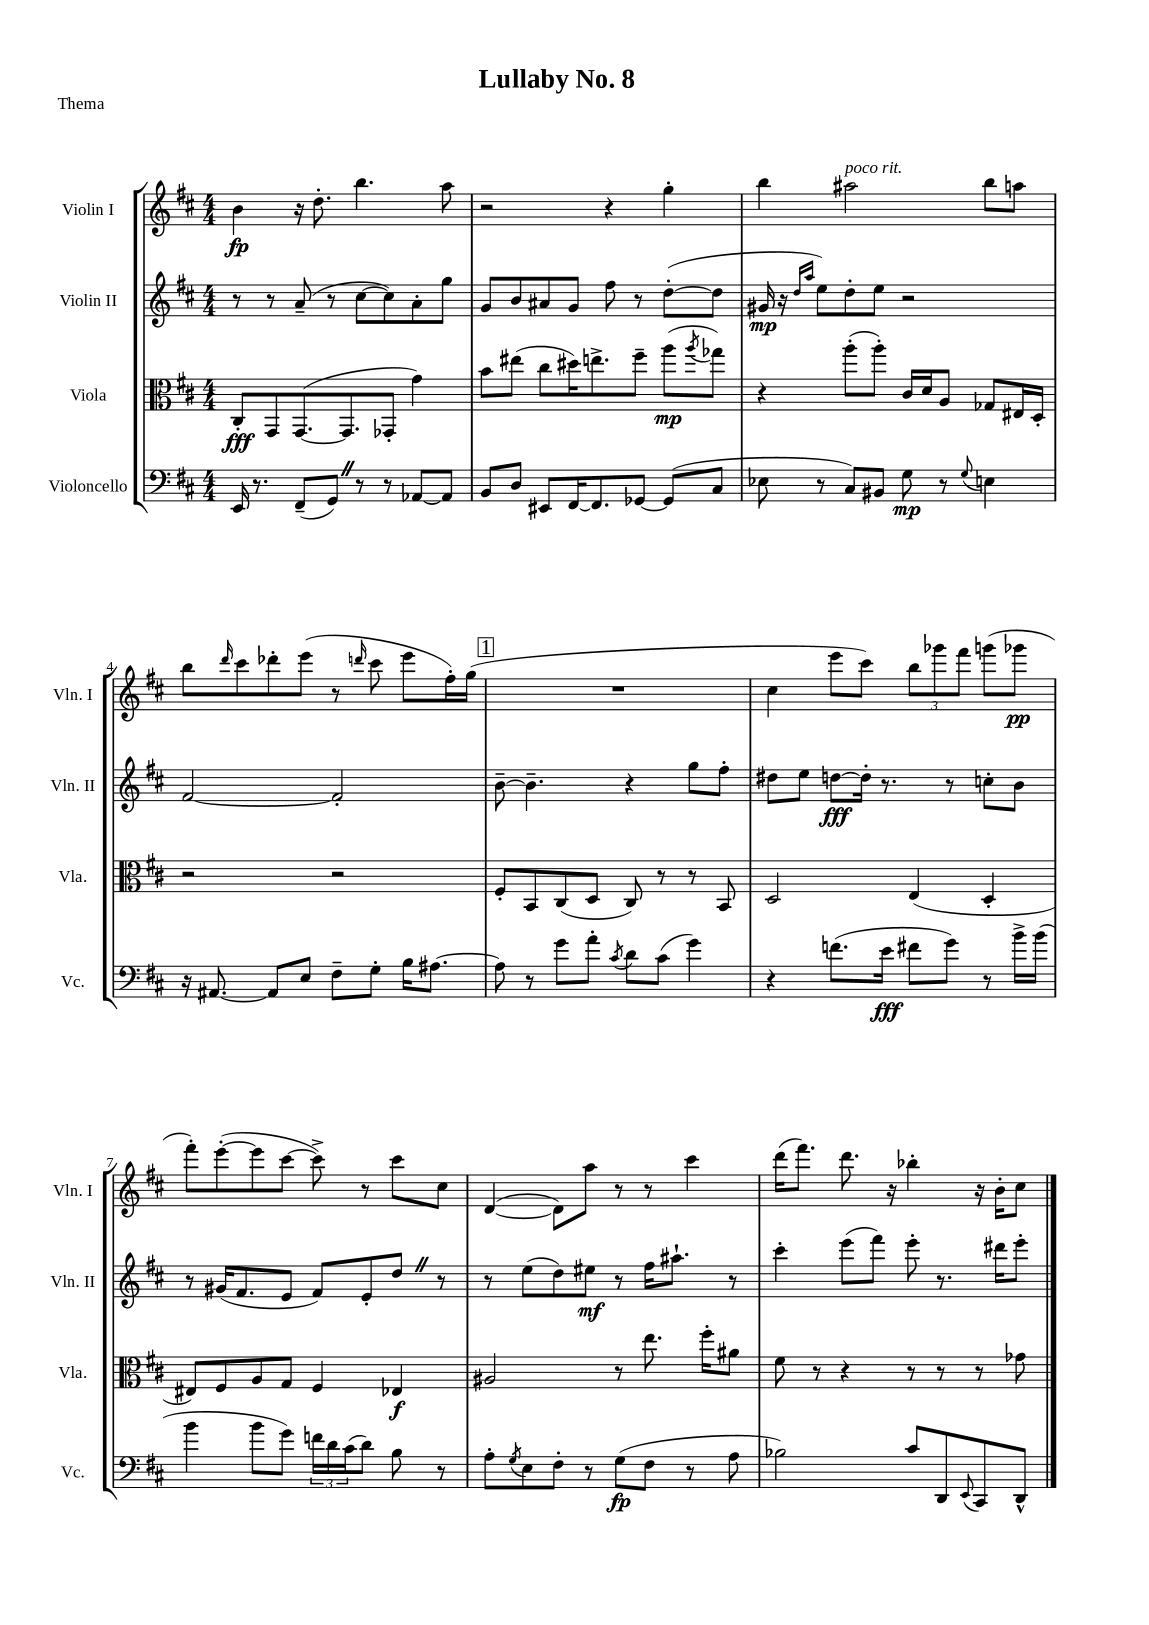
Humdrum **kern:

**kern	**kern	**kern	**kern
*staff4	*staff3	*staff2	*staff1
*clefF4	*clefC3	*clefG2	*clefG2
*k[f#c#]	*k[f#c#]	*k[f#c#]	*k[f#c#]
*M4/4	*M4/4	*M4/4	*M4/4
16EE/	8C#'/L	8r	4b\
8.r	.	.	.
.	8GG/	8r	.
(8FF#~/L	([8.GG/	(8a~/	16r
.	.	.	8.dd'\
8GG/J)	.	8r	.
.	8.GG/]	.	.
8r	.	[8cc#\L	4.bb\
8r	8GG-'/J	8cc#\])	.
[8AA-/L	4g\)	8a'\	.
8AA-/]J	.	8gg\J	8aa\
=	=	=	=
8BB/L	8b\L	8g/L	2r
8D/J	(8ee#\J	8b/	.
8EE#/L	8cc#\L	8a#/	.
[16FF#/K	16dd#\K)	8g/J	.
8.FF#/]	8.ee^\	.	.
.	.	8ff#\	4r
[8GG-/J	8ff#~\J	8r	.
(8GG-/]L	(8aa\L	([8dd'\L	4gg'\
.	8qaa/	.	.
8C#/J	8gg-\J)	8dd\]J	.
=	=	=	=
8E-\	4r	16g#/	4bb\
.	.	16r	.
.	.	16qqdd/LL	.
.	.	16qqaa/JJ	.
8r	.	8ee\L)	.
8C#/L)	(8aa'\L	8dd'\	2aa#\
8BB#/J	8aa'\J)	8ee\J	.
8G\	16c#/LL	2r	.
.	16d/J	.	.
8r	8A/J	.	.
8qqG/	.	.	.
4E\	8G-/L	.	8bb\L
.	16E#/L	.	8aa\J
.	16D'/JJ	.	.
=	=	=	=
16r	2r	[2f#/	8bb\L
[8.AA#/	.	.	.
.	.	.	16qqddd/
.	.	.	8ccc#\
8AA#/]L	.	.	8ddd-'\
8E/J	.	.	(8eee\J
8F#~\L	2r	2f#'/]	8r
.	.	.	16qqddd/
8G'\J	.	.	8ccc#\
16B\LK	.	.	8eee\L
[8.A#\J	.	.	.
.	.	.	16ff#'\L)
.	.	.	(16gg\JJ
=	=	=	=
8A#\]	8F#'/L	[8b~\	1r
8r	8BB/	4.b~\]	.
8g\L	(8C#/	.	.
8a'\J	8D/J	.	.
8qc#/	.	.	.
8d\L	8C#/)	4r	.
(8c#\J	8r	.	.
4g\)	8r	8gg\L	.
.	8BB/	8ff#'\J	.
=	=	=	=
4r	2D/	8dd#\L	4cc#\
.	.	8ee\J	.
(8.f\L	.	[8dd\L	8eee\L
.	.	16dd'\]Jk	8ccc#\J)
16e\Jk	.	8.r	.
8f#\L	(4E/	.	12bb\L
.	.	.	12ggg-\
8g\J)	.	8r	.
.	.	.	12fff#\J
8r	4D'/	8cc'\L	(8ggg\L
16b^\LL	.	8b\J	8ggg-\J
(16b\JJ	.	.	.
=	=	=	=
4b\	8E#/L)	8r	8fff#'\L)
.	8F#/	(16g#/LK	([8eee'\
.	.	8.f#/	.
8b\L	8A/	.	8eee\]
8g\J)	8G/J	8e/J	[8ccc#\J
24f\LL	4F#/	8f#/L)	8ccc#^\])
24d\	.	.	.
(24c#\J	.	.	.
8d\J)	.	8e'/	8r
8B\	4E-/	8dd/J	8ccc#\L
8r	.	8r	8cc#\J
=	=	=	=
8A'\L	2A#/	8r	([4d/
8qG/	.	.	.
8E\	.	(8ee\L	.
8F#'\J	.	8dd\)	8d\]L)
8r	.	8ee#\J	8aa\J
(8G\L	8r	8r	8r
8F#\J	8.ee\	16ff#\LK	8r
.	.	8.aa#`\J	.
8r	.	.	4ccc#\
.	16ff#'\LK	.	.
8A\	8a#\J	8r	.
=	=	=	=
2B-\)	8f#\	4ccc#'\	(16ddd\LK
.	.	.	8.fff#\J)
.	8r	.	.
.	4r	(8eee\L	8.ddd\
.	.	8fff#\J)	.
.	.	.	16r
8c#/L	8r	8eee'\	4bb-'\
8DD/	8r	8.r	.
8qqEE/	.	.	.
8CC#/	8r	.	16r
.	.	16ddd#\LK	16b'\LK
8DD^^/J	8g-\	8eee'\J	8cc#\J
==	==	==	==
*-	*-	*-	*-
